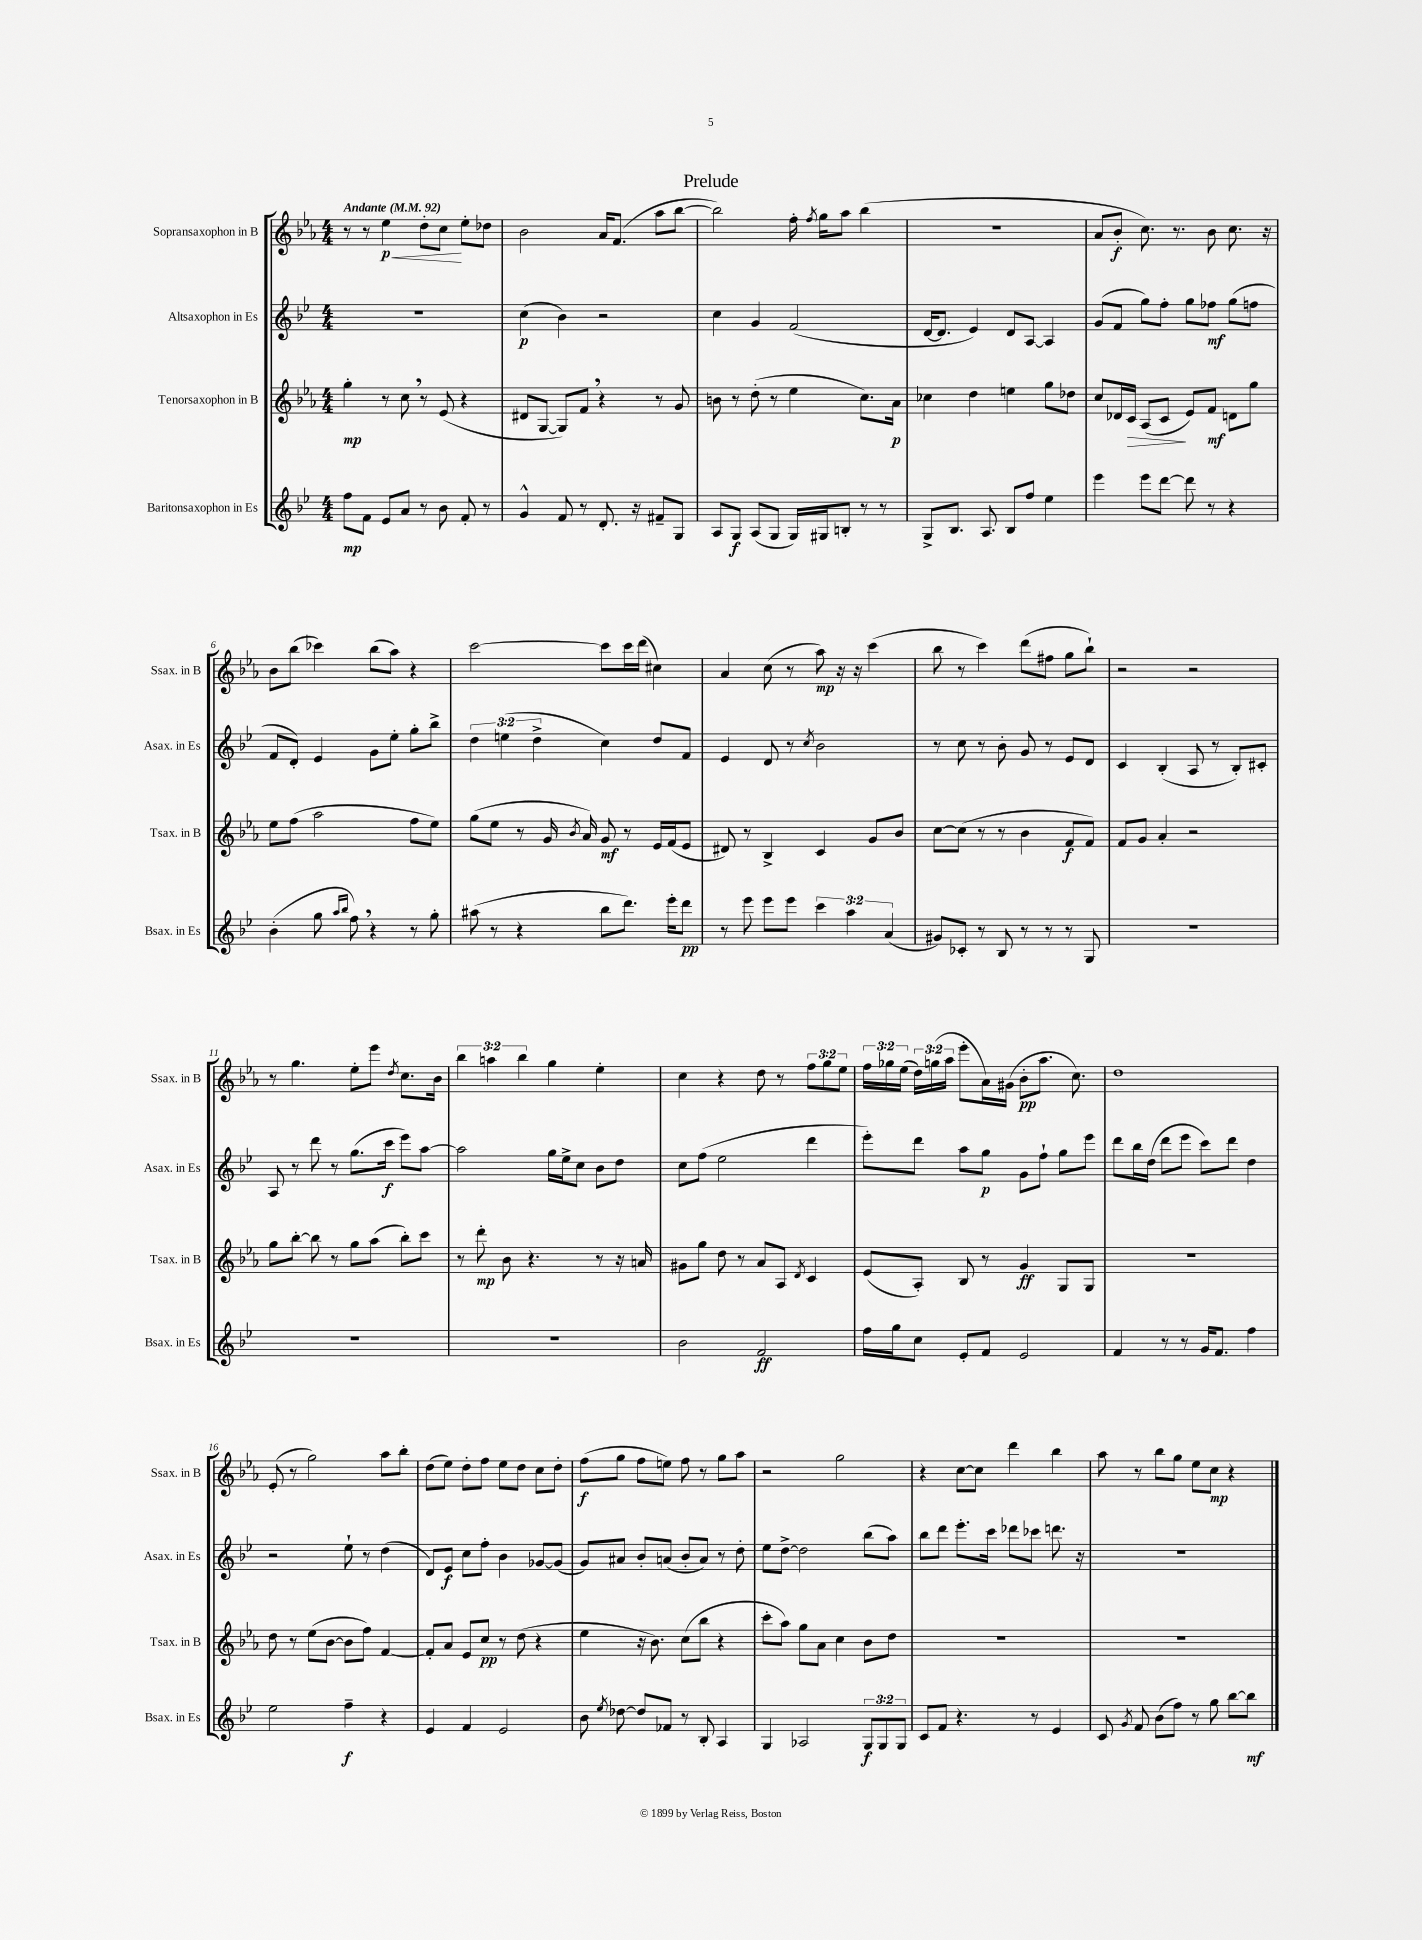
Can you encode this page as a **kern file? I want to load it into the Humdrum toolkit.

**kern	**kern	**kern	**kern
*staff4	*staff3	*staff2	*staff1
*clefG2	*clefG2	*clefG2	*clefG2
*k[b-e-]	*k[b-e-a-]	*k[b-e-]	*k[b-e-a-]
*M4/4	*M4/4	*M4/4	*M4/4
*MM92	*MM92	*MM92	*MM92
8ff	4gg'	1r	8r
8f	.	.	8r
8e-	8r	.	4ee-
8a	8cc	.	.
8r	8r	.	8dd'
8b-	(8e-	.	8cc
8f'	4r	.	8ee-'
8r	.	.	8dd-
=	=	=	=
4g^^	8d#	(4cc	2b-
.	[8G	.	.
8f	8G])	4b-)	.
8r	8f	.	.
8.d'	4r	2r	16a-
.	.	.	(8.f
16r	.	.	.
8f#~	8r	.	8aa-
8G	8g	.	[8bb-
=	=	=	=
8A	8b	4cc	2bb-])
8G	8r	.	.
(8A	(8dd'	4g	.
8G	8r	.	.
16G)	4ee-	(2f	16ff'
.	.	.	8qff
16G#	.	.	16gg
8B'	.	.	8aa-
8r	8.cc)	.	(4bb-
8r	.	.	.
.	16a-	.	.
=	=	=	=
8G^	4cc-	[16d	1r
.	.	8.d]	.
8.B-	.	.	.
.	4dd	4e-)	.
8.A	.	.	.
8B-	4ee	8d	.
8ff	.	[8A	.
4ee-	8gg	4A]	.
.	8dd-	.	.
=	=	=	=
4eee-	8cc	(8g	8a-
.	16d-	8f	8b-'
.	16c	.	.
8eee-	(8A-	8gg)	8.cc)
[8ddd	8c	8ff'	.
.	.	.	8.r
8ddd]	8e-)	8gg	.
8r	8f	8ff-	8b-
4r	8d	(8gg	8.cc
.	8gg	8ff	.
.	.	.	16r
=	=	=	=
(4b-'	8ee-	8f	8b-
.	(8ff	8d')	(8bb-
8gg	2aa-	4e-	4ccc-)
16qqaa	.	.	.
16qqbb-	.	.	.
8ff)	.	.	.
4r	.	8g	(8bb-
.	.	8ee-'	8aa-)
8r	8ff	8gg'	4r
8gg'	8ee-)	8bb-^	.
=	=	=	=
(8aa#	(8gg	6dd	[2ccc
8r	8ee-	.	.
.	.	(6ee	.
4r	8r	.	.
.	.	6dd^	.
.	16g	.	.
.	8qb-	.	.
.	16a-)	.	.
8bb-	8g	4cc)	8ccc]
8.ddd)	8r	.	16ccc
.	.	.	(16ddd
.	16e-	8dd	4cc#)
16eee-'	(16f	.	.
8ddd	8e-	8f	.
=	=	=	=
8r	8d#)	4e-	4a-
8eee-	8r	.	.
8eee-	4B-^	8d	(8cc
8eee-	.	8r	8r
.	.	8qcc	.
6ccc	4c	2b-	8aa-)
.	.	.	16r
6aa	.	.	.
.	.	.	16r
.	8g	.	(4ccc
(6a	.	.	.
.	8b-	.	.
=	=	=	=
8g#)	[8cc	8r	8bb-
8c-'	(8cc]	8cc	8r
8r	8r	8r	4ccc)
8B-	8r	8b-'	.
8r	4b-	8g	(8ddd
8r	.	8r	8ff#
8r	8f	8e-	8gg
8G	8f)	8d	8bb-`)
=	=	=	=
1r	8f	4c	2r
.	8g	.	.
.	4a-'	(4B-'	.
.	2r	8A	2r
.	.	8r	.
.	.	8B-')	.
.	.	8c#'	.
=	=	=	=
1r	8gg	8A	8r
.	[8bb-'	8r	4.gg
.	8bb-]	8ddd	.
.	8r	8r	.
.	8gg	(8.gg	8ee-'
.	(8aa-	.	8eee-
.	.	16ccc	.
.	.	.	8qdd
.	8bb-')	8eee-)	8.cc
.	8ccc	[8aa	.
.	.	.	16b-
=	=	=	=
1r	8r	2aa]	6bb-
.	8ddd'	.	.
.	.	.	6aa
.	8b-	.	.
.	.	.	6bb-
.	4.r	.	.
.	.	16gg	4gg
.	.	16ee-^	.
.	.	8cc	.
.	8r	8b-	4ee-'
.	16r	8dd	.
.	16a	.	.
=	=	=	=
2b-	8g#	8cc	4cc
.	8gg	(8ff	.
.	8dd	2ee-	4r
.	8r	.	.
2f	8a-	.	8dd
.	8A-	.	8r
.	8qd	.	.
.	4c	4ddd	12ff
.	.	.	12gg
.	.	.	12ee-
=	=	=	=
16ff	(8e-	8eee-')	24ff
.	.	.	24gg-
16gg	.	.	.
.	.	.	(24ee-
8cc	8A-')	8ddd	24dd)
.	.	.	(24gg
.	.	.	24aa-
8e-'	8B-	8aa	8eee-'
8f	8r	8gg	16a-)
.	.	.	(16g#
2e-	4g	8g	8b-'
.	.	8ff`	8.aa-
.	8G	8gg	.
.	.	.	8.cc)
.	8G	8eee-	.
=	=	=	=
4f	1r	8ddd	1dd
.	.	16bb-	.
.	.	(16dd	.
8r	.	8ddd	.
8r	.	8eee-	.
16g	.	8ccc)	.
8.f	.	.	.
.	.	8ddd	.
4ff	.	4dd	.
=	=	=	=
2ee-	8dd	2r	(8e-'
.	8r	.	8r
.	(8ee-	.	2gg)
.	[8b-	.	.
4ff~	8b-]	8ee-`	.
.	8ff)	8r	.
4r	[4f	(4dd	8aa-
.	.	.	8bb-'
=	=	=	=
4e-	8f']	8d)	(8dd
.	8a-	8e-	8ee-)
4f	8e-	8cc	8dd'
.	8cc	8ff'	8ff
2e-	8r	4b-	8ee-
.	(8dd	.	8dd
.	4r	[8g-	8cc
.	.	(8g-]	8dd'
=	=	=	=
8b-	4ee-	8g)	(8ff
8qee-	.	.	.
[8dd-	.	8a#	8gg
8dd-]	16r	8b-'	8ff
.	8.b-)	.	.
8f-	.	(8a	8ee)
8r	(8cc	8b-'	8ff
8B-'	8bb-	8a)	8r
4A	4r	8r	8gg
.	.	8dd'	8aa-
=	=	=	=
4G	8ccc'	8ee-	2r
.	8aa-)	[8dd^	.
2A-	8gg	2dd]	.
.	8a-	.	.
.	4cc	.	2gg
12G	8b-	(8bb-	.
12G	.	.	.
.	8dd	8aa)	.
12G	.	.	.
=	=	=	=
8c	1r	8bb-	4r
8f	.	8ddd	.
4.r	.	8.eee-'	[8cc
.	.	.	8cc]
.	.	16ccc	.
.	.	8ddd-	4ddd
8r	.	8ccc-	.
4e-	.	8.ddd	4bb-
.	.	16r	.
=	=	=	=
8c	1r	1r	8aa-
8qg	.	.	.
8f	.	.	8r
(8b-	.	.	8bb-
8ff)	.	.	8gg
8r	.	.	8ee-
8gg	.	.	8cc
[8bb-	.	.	4r
8bb-]	.	.	.
==	==	==	==
*-	*-	*-	*-
